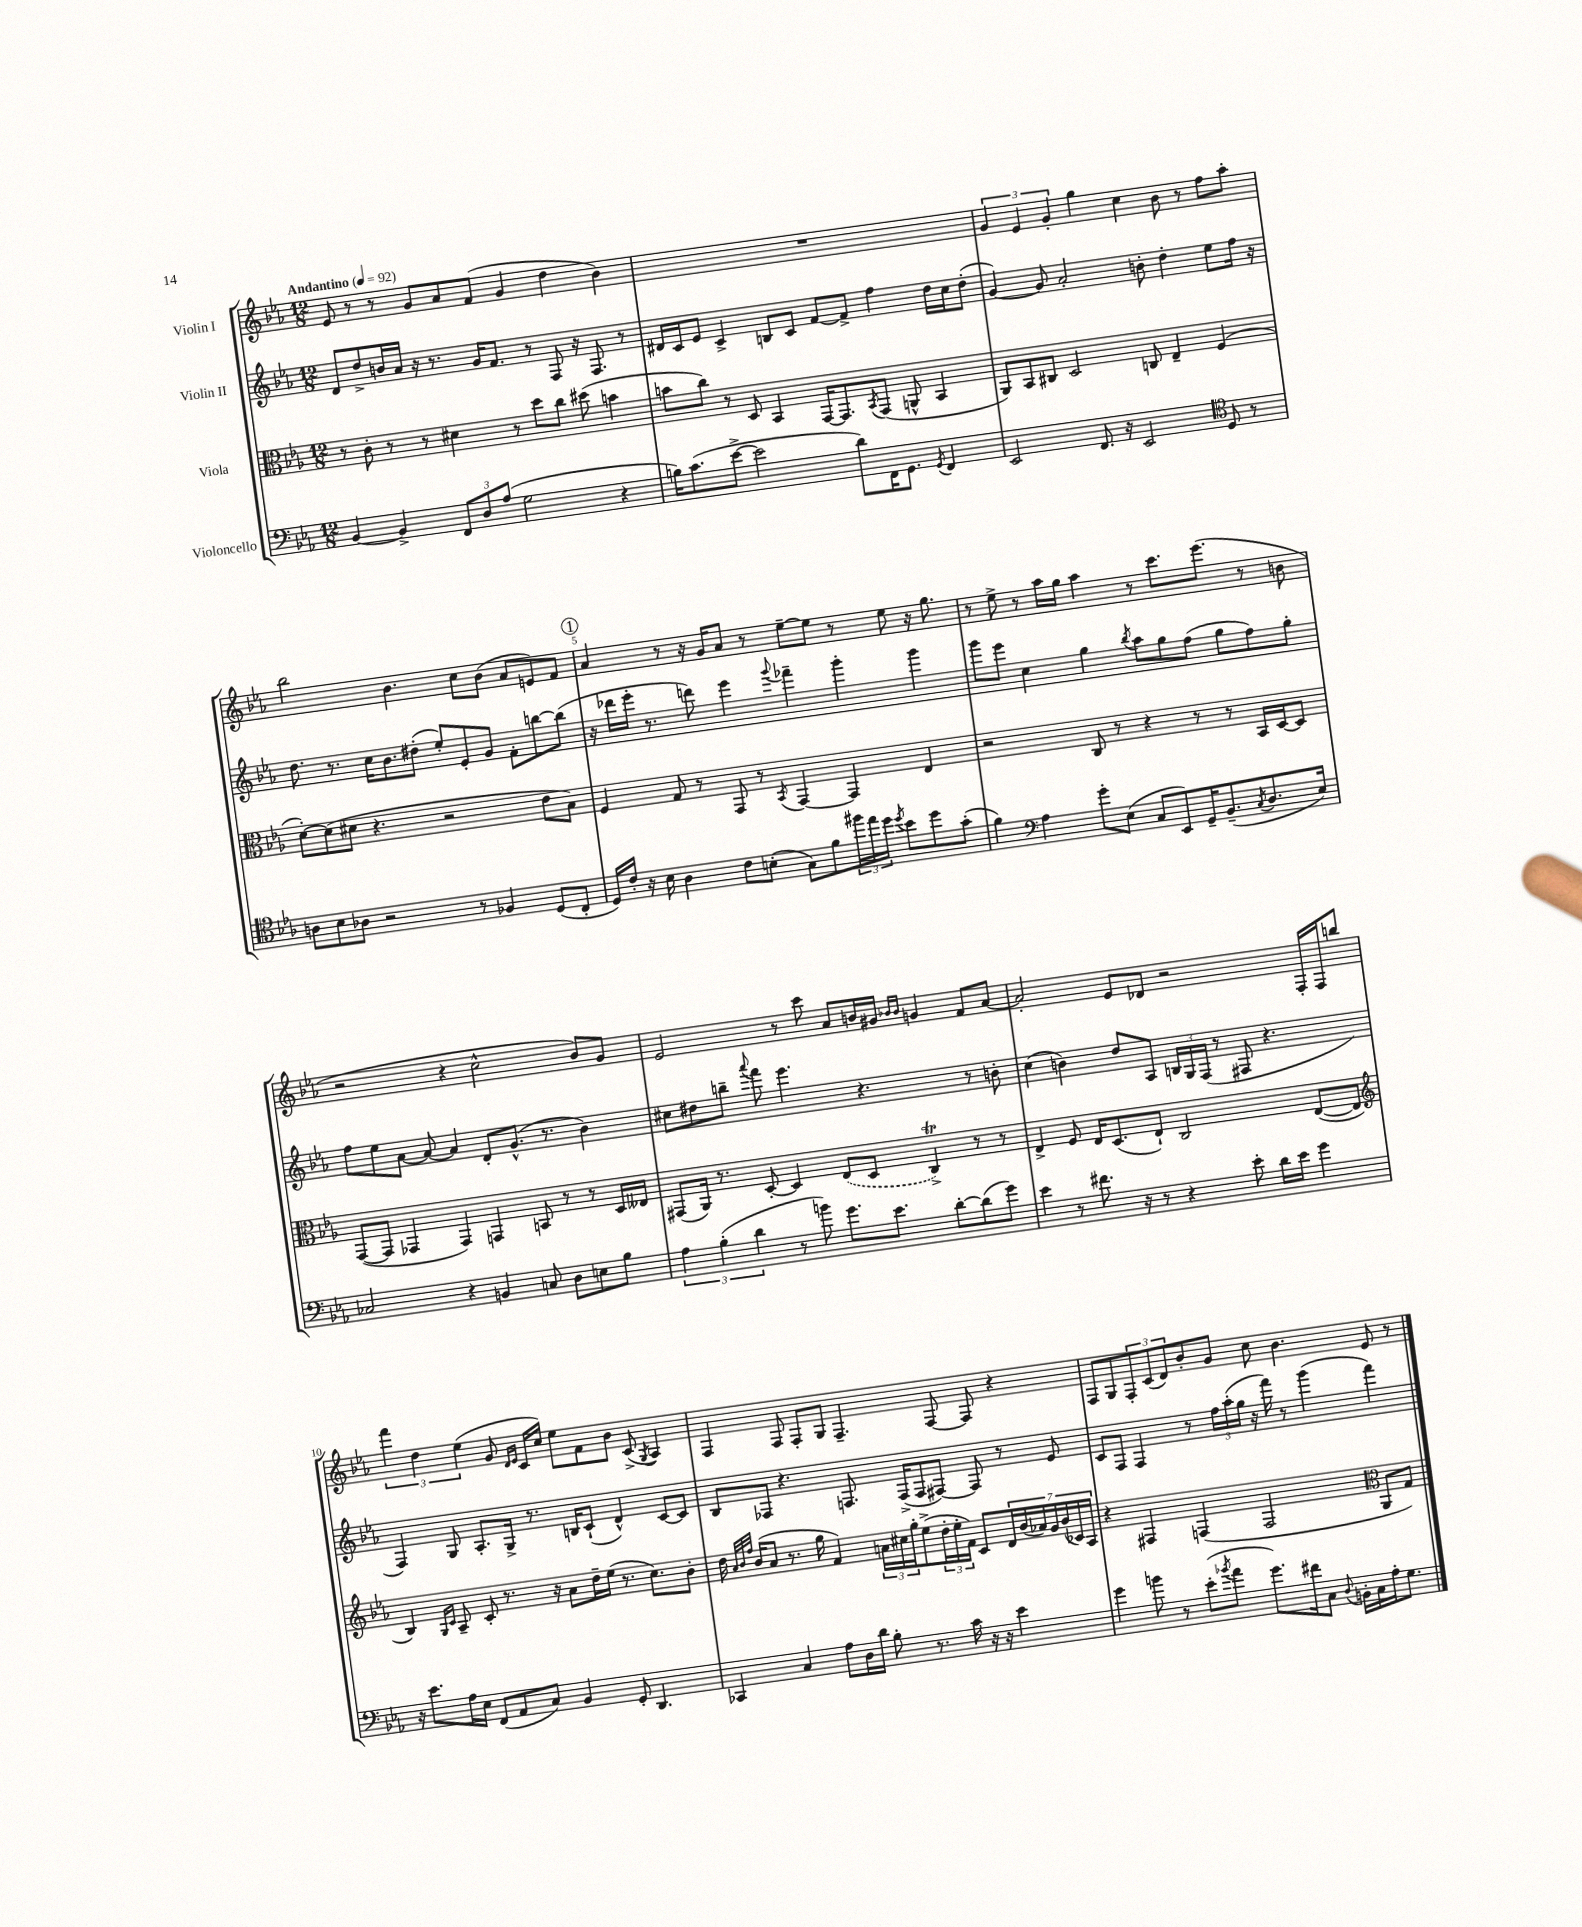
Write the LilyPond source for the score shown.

<<
\new StaffGroup <<
\new Staff = "s0" \with { instrumentName = "Violin I" } {
    \clef treble \key ees \major \numericTimeSignature \time 12/8 \tempo "Andantino" 4 = 92
    ees'8 r8 r8 g'8 aes'8 f'8( g'4 d''4 bes'4) |
    R1. |
    \tuplet 3/2 { g'4 ees'4 g'4-. } g''4 c''4 bes'8 r8 f''8 aes''8-. |
    bes''2 bes'4. c''8 bes'8( aes'8 e'8) f'8 |
    \mark \markup { \circle "1" } aes'4 r8 r16 g'16 aes'8 r8 ees''8~-- ees''8 r8 ees''8 r16 g''8. |
    r8 ees''8-> r8 aes''16 g''16 aes''4 r8 c'''8. ees'''8.( r8 b'8 |
    r2 r4 c''2-^ bes'8) g'8 |
    ees'2 r8 c'''8 aes'8 b'16 gis'16 \grace { bes'16 bes'16 } g'4 f'8 aes'8~ |
    aes'2-. ees'8 des'8 r2 f16-. f16 b''8 |
    \tuplet 3/2 { f'''4 d''4 ees''4( } g'8 \grace { d'16 ees'16 } c'16 c''16) ees''8 f'8 bes'8 c'8->( \acciaccatura { g8 } aes4) |
    f4 f8 f8-. g8 f4.-- f8~ f8 r4 |
    f8 g8 \tuplet 3/2 { f8-. c'8( d'8) } bes'8-. g'8 c''8 bes'4. ees'8 r8 \bar "|." |
}
\new Staff = "s1" \with { instrumentName = "Violin II" } {
    \clef treble \key ees \major \numericTimeSignature \time 12/8
    d'8 d''8-> b'16 aes'16 r16 r8. g'16 f'8. r8 f8 r16 f8. r8 |
    dis'16 c'16 ees'8 c'4-> b8 c'8 f'8~ f'8-> f''4 d''16 c''16 d''8-.( |
    g'4~) g'8 aes'2-. b'8-. d''4-. ees''8 f''16 r16 |
    d''8. r8. c''16 bes'8. dis''8-.( ees''8-.) ees'8-. g'8 f'8-. b''8~ b''8( |
    \mark \markup { \circle "1" } r16 des'''16 ees'''16-. r8. d'''8) ees'''4 \appoggiatura { g'''8 } fes'''4-- g'''4-. g'''4 |
    g'''8 ees'''8 c''4 g''4 \acciaccatura { bes''8 } aes''8 g''8 f''8( g''8 f''8) g''8-. |
    f''8 ees''8 aes'8~ aes'8~ aes'4 d'8-. g'8.-^( r8. bes'4) |
    cis''8 dis''8 b''8-- \appoggiatura { aes'''8 } f'''8 ees'''4. r4. r8 b'8-. |
    c''4( b'4) d''8 aes8 \tuplet 3/2 { b16 g16 f16( } r8 fis8 r4. |
    f4) g8 aes8.-. g16-> r8. b16 c'8-!( d'4-^) c'8~ c'8 |
    bes8 fes8 r4. f8. f16->( f8 fis8~) fis8 r8 ees'8 |
    c'8 f8 f4 r8 \tuplet 3/2 { f''16 aes''16-.( g''16 } r16 f'''16) r8 g'''4( f'''4) \bar "|." |
}
\new Staff = "s2" \with { instrumentName = "Viola" } {
    \clef alto \key ees \major \numericTimeSignature \time 12/8
    r8 c'8-. r8 r8 dis'4 r8 d''8 c''8 dis''8( b'4 |
    b'8 c''8) r8 d8 bes,4 g,16~ g,8. \acciaccatura { bes,8 } g,8( a,8-^ bes,4 |
    aes,8) bes,8 cis8 d2 c8 ees4-- f4( |
    d'8~-.) d'8( dis'8 r4. r2 ees'8 bes8) |
    \mark \markup { \circle "1" } f4 g8 r8 g,8 r8 \acciaccatura { bes,8 } g,4~ g,4 ees4 |
    r2 c8 r8 r4 r8 r8 bes,16 d16~ d8 |
    g,8~( g,8 ges,4 ges,4) g,4 b,8 r8 r8 d16 eeses16 |
    gis,8( aes,16) r8. d8~-. d4 \once \slurDashed ees8( d8 c4->\trill) r8 r8 |
    ees4-> f8 ees16 d8.( ees8-!) c2 ees8~( ees8 |
    \clef treble bes4) \grace { g16 c'16 } aes8-- c'8-. r8. r16 aes'8 d''16-- ees''16( r8. c''8.) bes'8-. |
    d''16 \grace { aes'32 bes'32 f''32 } bes'16( aes'8 r8. g''16 f'4) \tuplet 3/2 { a'16 cis''16 g''16-. } ees''8->( \tuplet 3/2 { d''16-. ees''16-. f'16) } c'8 \tuplet 7/4 { d'16 bes'16( aes'16) g'16 bes'16( ces'16) aes16 } |
    r4 fis4 f4( f2 \clef alto aes,8 g8) \bar "|." |
}
\new Staff = "s3" \with { instrumentName = "Violoncello" } {
    \clef bass \key ees \major \numericTimeSignature \time 12/8
    bes,4~ bes,4-> \tuplet 3/2 { f,8 d8 aes8( } g2 r4 |
    b16) c'8.( ees'8~-> ees'2 d'8) f,16 g,8. \acciaccatura { g,8 } f,4 |
    ees,2 f,8. r16 ees,2 \clef tenor d8 r8 |
    a8 bes8 aes8 r2 r8 fes4 d8( c8-. |
    \mark \markup { \circle "1" } d16) c'16-. r16 bes16 aes4 c'8 b8-.( g8) f'8 \tuplet 3/2 { fis''16 ees''16 d''16 } \acciaccatura { d''8 } bes'8 d''8 g'8-.( |
    f'4) \clef bass aes4 g'8-. ees8( c8 ees,8) g,16-- bes,8.--( \acciaccatura { c8 } d8. ees16) |
    ces2 r4 b,4 c8 d8 e8 bes8 |
    \tuplet 3/2 { aes4 bes4-.( d'4 } r8 b'8) g'8. ees'8. d'8~-. d'8( g'8) |
    ees'4 r8 fis'8. r16 r8 r4 ees'8-. d'16 ees'16 g'4 |
    r16 ees'8. aes16 ees16 f,8( aes,8 c8) bes,4 g,8-. d,4. |
    ces,4 c4 aes8 d16 d'16 bes8-. r8. c'16 r16 r16 ees'4 |
    g'4 b'8 r8 ees'8-.( \acciaccatura { bes'8 } aes'8 g'8.) fis'16 c8 \appoggiatura { d8 } b,16-. c16 aes16-. g8. \bar "|." |
}
>>
>>
\layout { \context { \Score \override BarNumber.break-visibility = ##(#f #t #t) barNumberVisibility = #(every-nth-bar-number-visible 5) } }
